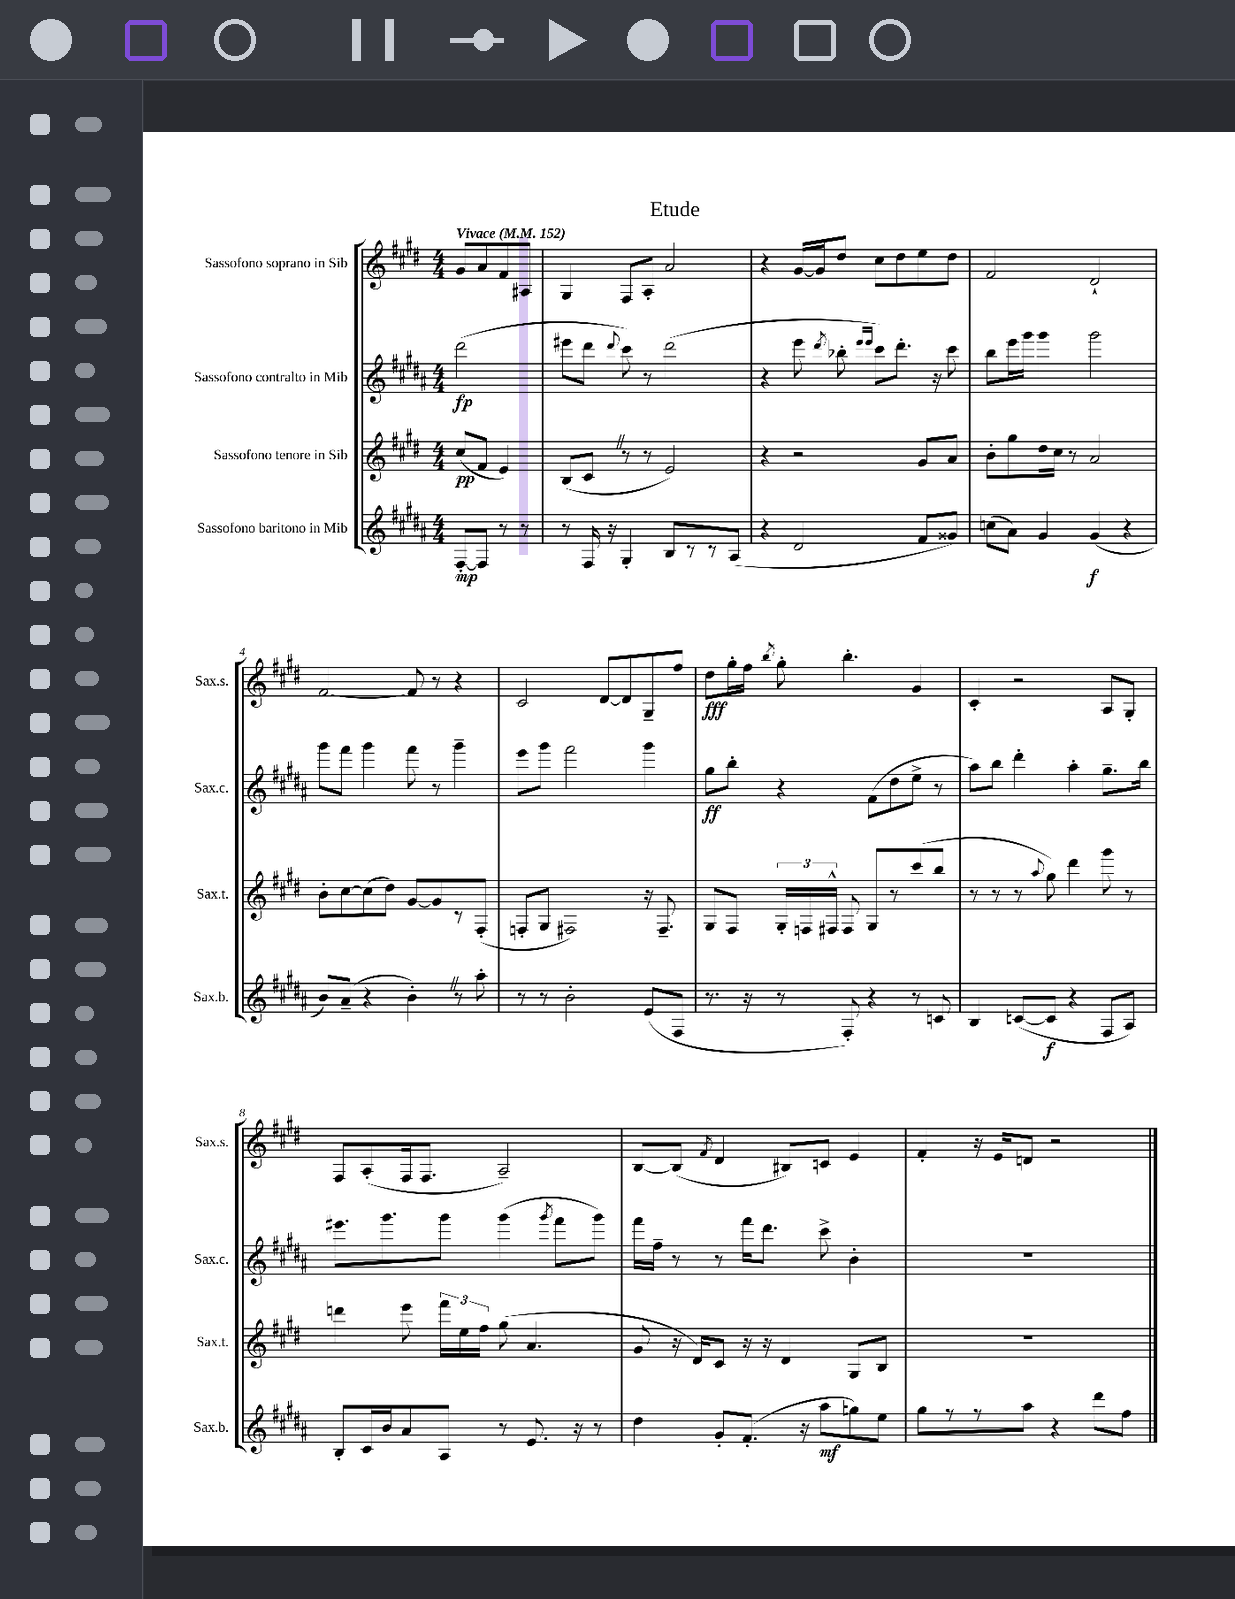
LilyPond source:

\header { title = "Etude" }
<<
\new StaffGroup <<
\new Staff = "s0" \with { instrumentName = "Sassofono soprano in Sib" shortInstrumentName = "Sax.s." } {
    \clef treble \key e \major \numericTimeSignature \time 4/4 \partial 2 \tempo "Vivace" 4 = 152
    \autoBeamOff gis'8[ a'8 fis'8 ais8] |
    gis4 fis8[ a8]-. a'2 |
    r4 gis'16[~ gis'16 dis''8] cis''8[ dis''8 e''8 dis''8] |
    fis'2 dis'2-! |
    fis'2~ fis'8 r8 r4 |
    cis'2 dis'8[~ dis'8 gis8-- fis''8] |
    dis''8[\fff gis''16-. fis''16] \acciaccatura { b''8 } gis''8-. b''4.-. gis'4 |
    cis'4-. r2 a8[ gis8]-. |
    fis8[ a8-.( fis16 fis8.] a2--) |
    b8[~ b8]( \acciaccatura { fis'8 } dis'4 bis8[) c'8] e'4 |
    fis'4-. r16 e'16[ d'8] r2 \bar "|." |
}
\new Staff = "s1" \with { instrumentName = "Sassofono contralto in Mib" shortInstrumentName = "Sax.c." } {
    \clef treble \key b \major \numericTimeSignature \time 4/4 \partial 2
    \autoBeamOff dis'''2\fp( |
    eis'''8[ dis'''8] \appoggiatura { dis'''8 } cis'''8) r8 dis'''2( |
    r4 e'''8 \acciaccatura { dis'''8 } bes''8-. \grace { e'''16[ e'''16] } cis'''8[) dis'''8.]-. r16 cis'''8 |
    b''8[ e'''16 gis'''16] gis'''4 gis'''2 |
    gis'''8[ fis'''8] gis'''4 fis'''8 r8 gis'''4-- |
    e'''8[ gis'''8] fis'''2 gis'''4 |
    gis''8[\ff b''8]-. r4 fis'8[( dis''8 e''8]-> r8 |
    ais''8[) b''8] dis'''4-. ais''4-. gis''8.[-- b''16] |
    eis'''8.[ gis'''8. gis'''8] gis'''4( \acciaccatura { gis'''8 } fis'''8[ gis'''8]) |
    fis'''16[ fis''16]-- r8 r8 fis'''16[ dis'''8.] cis'''8-> b'4-. |
    R1 \bar "|." |
}
\new Staff = "s2" \with { instrumentName = "Sassofono tenore in Sib" shortInstrumentName = "Sax.t." } {
    \clef treble \key e \major \numericTimeSignature \time 4/4 \partial 2
    \autoBeamOff cis''8[\pp( fis'8] e'4) |
    b8[( cis'8] \once \override BreathingSign.text = \markup { \musicglyph "scripts.caesura.straight" } \breathe r8 r8 e'2) |
    r4 r2 gis'8[ a'8] |
    b'8[-. gis''8 dis''16 cis''16] r8 a'2 |
    b'8[-. cis''8~ cis''8( dis''8]) gis'8[~ gis'8 r8 fis8]-.( |
    f8[-. gis8] fis2) r16 fis8.-- |
    gis8[ fis8] \tuplet 3/2 { gis16[-. f16 fis16]-^ } fis8 gis8[ r8 cis'''8( b''8] |
    r8 r8 r8 \appoggiatura { a''8 } gis''8) dis'''4 gis'''8 r8 |
    d'''4 e'''8 \tuplet 3/2 { fis'''16[ e''16 fis''16] } gis''8( a'4. |
    gis'8 r16 dis'16[) cis'8] r16 r16 dis'4 gis8[ b8] |
    R1 \bar "|." |
}
\new Staff = "s3" \with { instrumentName = "Sassofono baritono in Mib" shortInstrumentName = "Sax.b." } {
    \clef treble \key b \major \numericTimeSignature \time 4/4 \partial 2
    \autoBeamOff fis8[~-.\mp fis8] r8 r8 |
    r8 fis16 r16 gis4-. b8[ r8 r8 ais8]( |
    r4 dis'2 fis'8[ gisis'8]) |
    c''8[( ais'8]) gis'4 gis'4\f( r4 |
    b'8[) ais'8]--( r4 b'4-.) \once \override BreathingSign.text = \markup { \musicglyph "scripts.caesura.straight" } \breathe r8 ais''8-. |
    r8 r8 b'2-. e'8[( fis8] |
    r8. r16 r8 fis8-.) r4 r8 c'8 |
    b4 c'8[~( c'8]\f r4 fis8[ ais8]) |
    b8[-. cis'16 b'16 ais'8 ais8] r8 e'8. r16 r8 |
    dis''4 gis'8[-. fis'8.]-.( r16 ais''8[\mf g''8) e''8] |
    gis''8[ r8 r8 ais''8] r4 dis'''8[ fis''8] \bar "|." |
}
>>
>>
